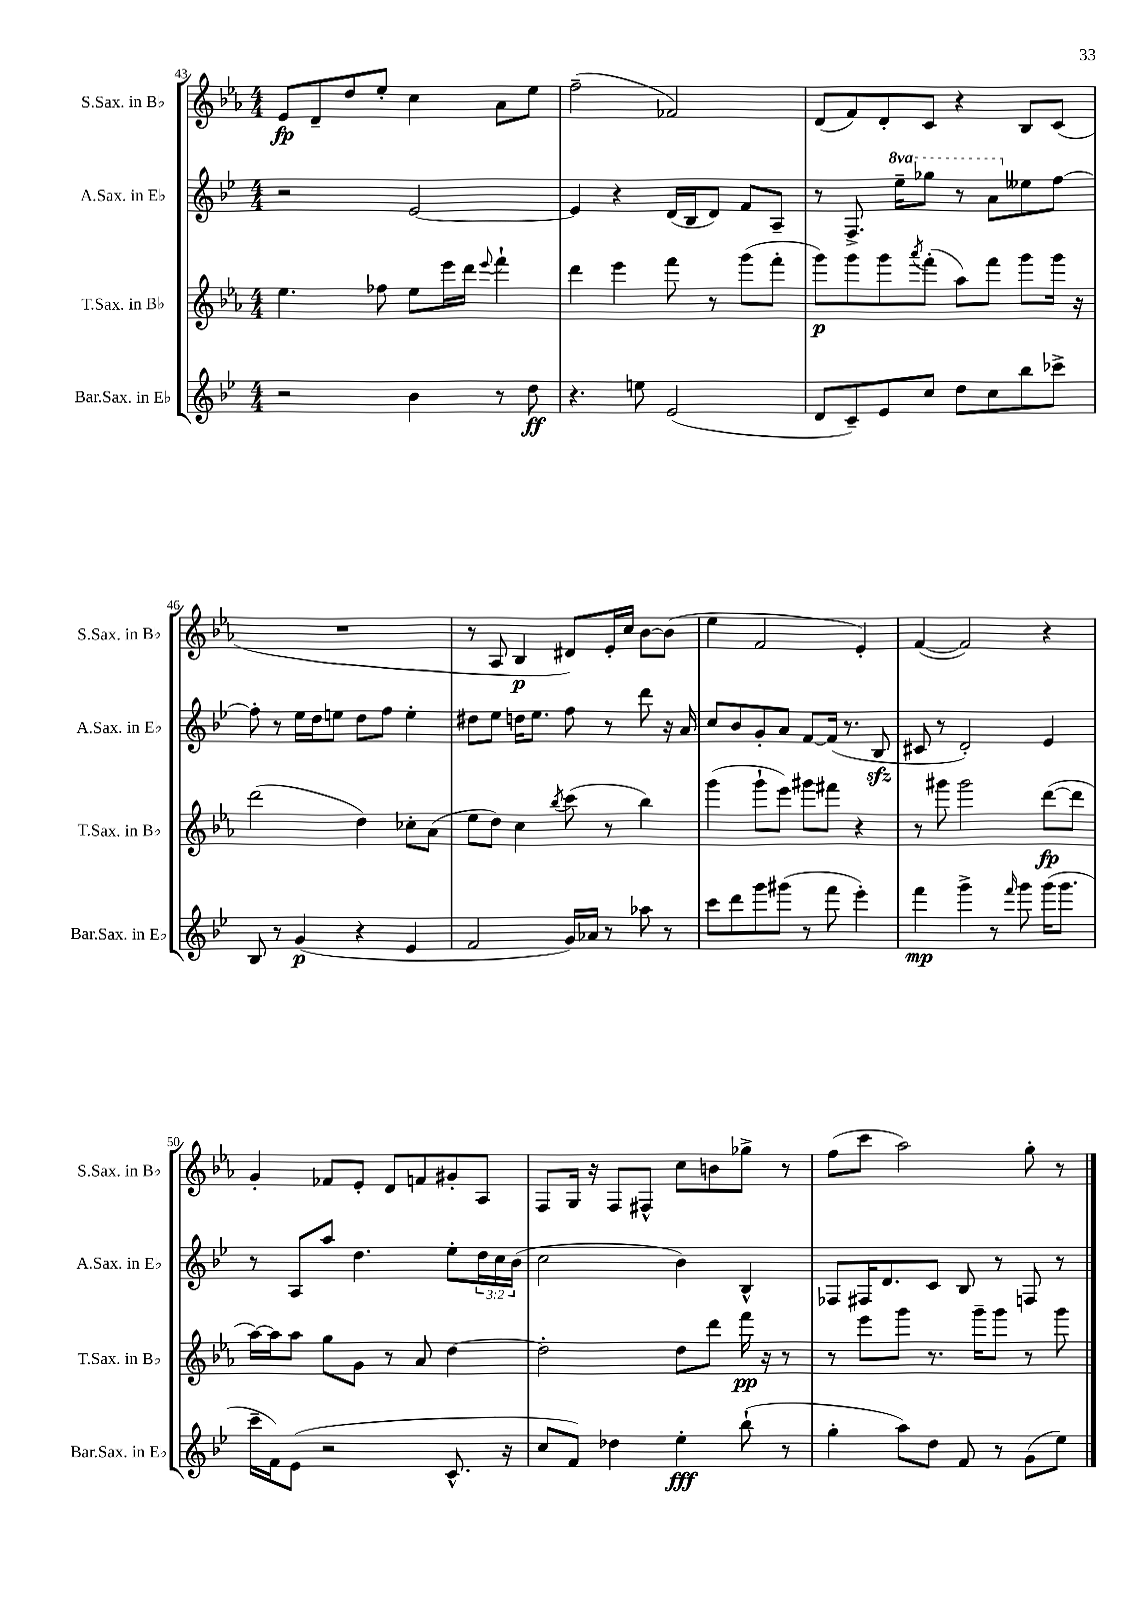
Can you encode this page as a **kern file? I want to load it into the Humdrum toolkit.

**kern	**dynam	**kern	**dynam	**kern	**kern	**dynam
*part4	*part4	*part3	*part3	*part2	*part1	*part1
*staff4	*staff4	*staff3	*staff3	*staff2	*staff1	*staff1
*I"Bar.Sax. in E♭	*	*I"T.Sax. in B♭	*	*I"A.Sax. in E♭	*I"S.Sax. in B♭	*
*I'Bar.Sax. in E♭	*	*I'T.Sax. in B♭	*	*I'A.Sax. in E♭	*I'S.Sax. in B♭	*
*clefG2	*	*clefG2	*	*clefG2	*clefG2	*
*k[b-e-]	*	*k[b-e-a-]	*	*k[b-e-]	*k[b-e-a-]	*
*M4/4	*	*M4/4	*	*M4/4	*M4/4	*
=43	=43	=43	=43	=43	=43	=43
2r	.	4.ee-\	.	2r	8e-/L	fp
.	.	.	.	.	8d~/	.
.	.	.	.	.	8dd/	.
.	.	8ff-X\	.	.	8ee-'/J	.
4b-\	.	8ee-\L	.	[2e-/	4cc\	.
.	.	16eee-\L	.	.	.	.
.	.	16ddd\JJ	.	.	.	.
.	.	8qqeee-/	.	.	.	.
8r	.	4fff`\	.	.	8a-\L	.
8dd\	ff	.	.	.	8ee-\J	.
=44	=44	=44	=44	=44	=44	=44
4.r	.	4ddd\	.	4e-/]	(2ff~\	.
.	.	4eee-\	.	4r	.	.
8een\	.	.	.	.	.	.
(2e-/	.	8fff\	.	(16d/LL	2f-X/)	.
.	.	.	.	16B-/J	.	.
.	.	8r	.	8d/J)	.	.
.	.	(8ggg\L	.	8f/L	.	.
.	.	8fff'\J	.	8A~/J	.	.
=45	=45	=45	=45	=45	=45	=45
8d/L	.	8ggg\L)	p	8r	(8d/L	.
8c~/)	.	8ggg\	.	8.F^/	8f/)	.
8e-/	.	8ggg\	.	.	8d'/	.
*	*	*	*	*8va	*	*
.	.	.	.	16eee-~\KL	.	.
.	.	8qaaa-/	.	.	.	.
8cc/J	.	(8fff'\J	.	8ggg-X\J	8c/J	.
8dd\L	.	8aa-\L)	.	8r	4r	.
8cc\	.	8fff\J	.	8aa\L	.	.
*	*	*	*	*X8va	*	*
8bb-\	.	8ggg\L	.	8ee--X\	8B-/L	.
8ccc-X^\J	.	16ggg\Jk	.	[8ff\J	(8c/J	.
.	.	16r	.	.	.	.
!!LO:LB:g=z
=46	=46	=46	=46	=46	=46	=46
8B-/	.	(2ddd\	.	8ff'\]	1r	.
8r	.	.	.	8r	.	.
(4g/	p	.	.	16ee-\LL	.	.
.	.	.	.	16dd\J	.	.
.	.	.	.	8een\J	.	.
4r	.	4dd\)	.	8dd\L	.	.
.	.	.	.	8ff\J	.	.
4e-/	.	8cc-X'\L	.	4ee'\	.	.
.	.	(8a-\J	.	.	.	.
=47	=47	=47	=47	=47	=47	=47
2f/	.	8ee-\L	.	8dd#X\L	8r	.
.	.	8dd\J)	.	8ee-\J	8A-/	.
.	.	4cc\	.	16ddn\KL	4B-/	p
.	.	.	.	8.ee-\J	.	.
.	.	8qbb-/	.	.	.	.
16g/LL)	.	(8ccc\	.	8ff\	8d#X/L)	.
16a-X/JJ	.	.	.	.	.	.
8r	.	8r	.	8r	16e-'/L	.
.	.	.	.	.	16cc/JJ	.
8aa-X\	.	4bb-\)	.	8ddd\	[8b-\L	.
8r	.	.	.	16r	(8b-\J]	.
.	.	.	.	16a/	.	.
=48	=48	=48	=48	=48	=48	=48
8ccc\L	.	(4ggg\	.	8cc/L	4ee-\	.
8ddd\	.	.	.	8b-/	.	.
8ggg\	.	8ggg`\L	.	8g'/	2f/	.
(8ggg#X\J	.	8eee-\J)	.	8a/J	.	.
8r	.	8ggg#X\L	.	[8f/L	.	.
8fff\	.	8fff#X\J	.	(16f/Jk]	.	.
.	.	.	.	8.r	.	.
4eee-'\)	.	4r	.	.	4e-'/)	.
.	.	.	.	8B-zz/	.	.
=49	=49	=49	=49	=49	=49	=49
4fff\	mp	8r	.	8c#X/	([4f/	.
.	.	8ggg#X\	.	8r	.	.
4ggg^\	.	2ggg#\	.	2d'/)	2f/])	.
8r	.	.	.	.	.	.
16qqfff/	.	.	.	.	.	.
8ggg\	.	.	.	.	.	.
(16ggg\KL	.	([8ddd\L	fp	4e-/	4r	.
8.ggg\J	.	.	.	.	.	.
.	.	8ddd\J]	.	.	.	.
!!LO:LB:g=z
=50	=50	=50	=50	=50	=50	=50
16ccc~\LL	.	[16aa-\LL)	.	8r	4g'/	.
16f\J)	.	16aa-\J]	.	.	.	.
(8e-\J	.	8aa-\J	.	8A/L	.	.
2r	.	8gg\L	.	8aa/J	8f-X/L	.
.	.	8g\J	.	4.dd\	8e-'/J	.
.	.	8r	.	.	8d/L	.
.	.	8a-/	.	.	8fn/	.
8.c^^/	.	[4dd\	.	8ee-'\L	8g#X'/	.
.	.	.	.	24dd\L	8A-/J	.
.	.	.	.	24cc\	.	.
16r	.	.	.	.	.	.
.	.	.	.	(24b-\JJ	.	.
=51	=51	=51	=51	=51	=51	=51
8cc/L	.	2dd'\]	.	2cc\	8F/L	.
8f/J)	.	.	.	.	16G/Jk	.
.	.	.	.	.	16r	.
4dd-X\	.	.	.	.	8F/L	.
.	.	.	.	.	8F#X^^/J	.
4ee-'\	fff	8dd\L	.	4b-\)	8cc\L	.
.	.	8ddd\J	.	.	8bn\	.
(8bb-`\	.	16fff\	pp	4B-^^/	8gg-X^\J	.
.	.	16r	.	.	.	.
8r	.	8r	.	.	8r	.
=52	=52	=52	=52	=52	=52	=52
4gg'\	.	8r	.	8F-X/L	(8ff\L	.
.	.	8eee-\L	.	16F#X/K	8ccc\J	.
.	.	.	.	8.d/	.	.
8aa\L)	.	8ggg\J	.	.	2aa-\)	.
8dd\J	.	8.r	.	8c/J	.	.
8f/	.	.	.	8B-/	.	.
.	.	16ggg~\KL	.	.	.	.
8r	.	8ggg\J	.	8r	.	.
(8g\L	.	8r	.	8Fn/	8gg'\	.
8ee-\J)	.	8ggg\	.	8r	8r	.
==	==	==	==	==	==	==
*-	*-	*-	*-	*-	*-	*-
